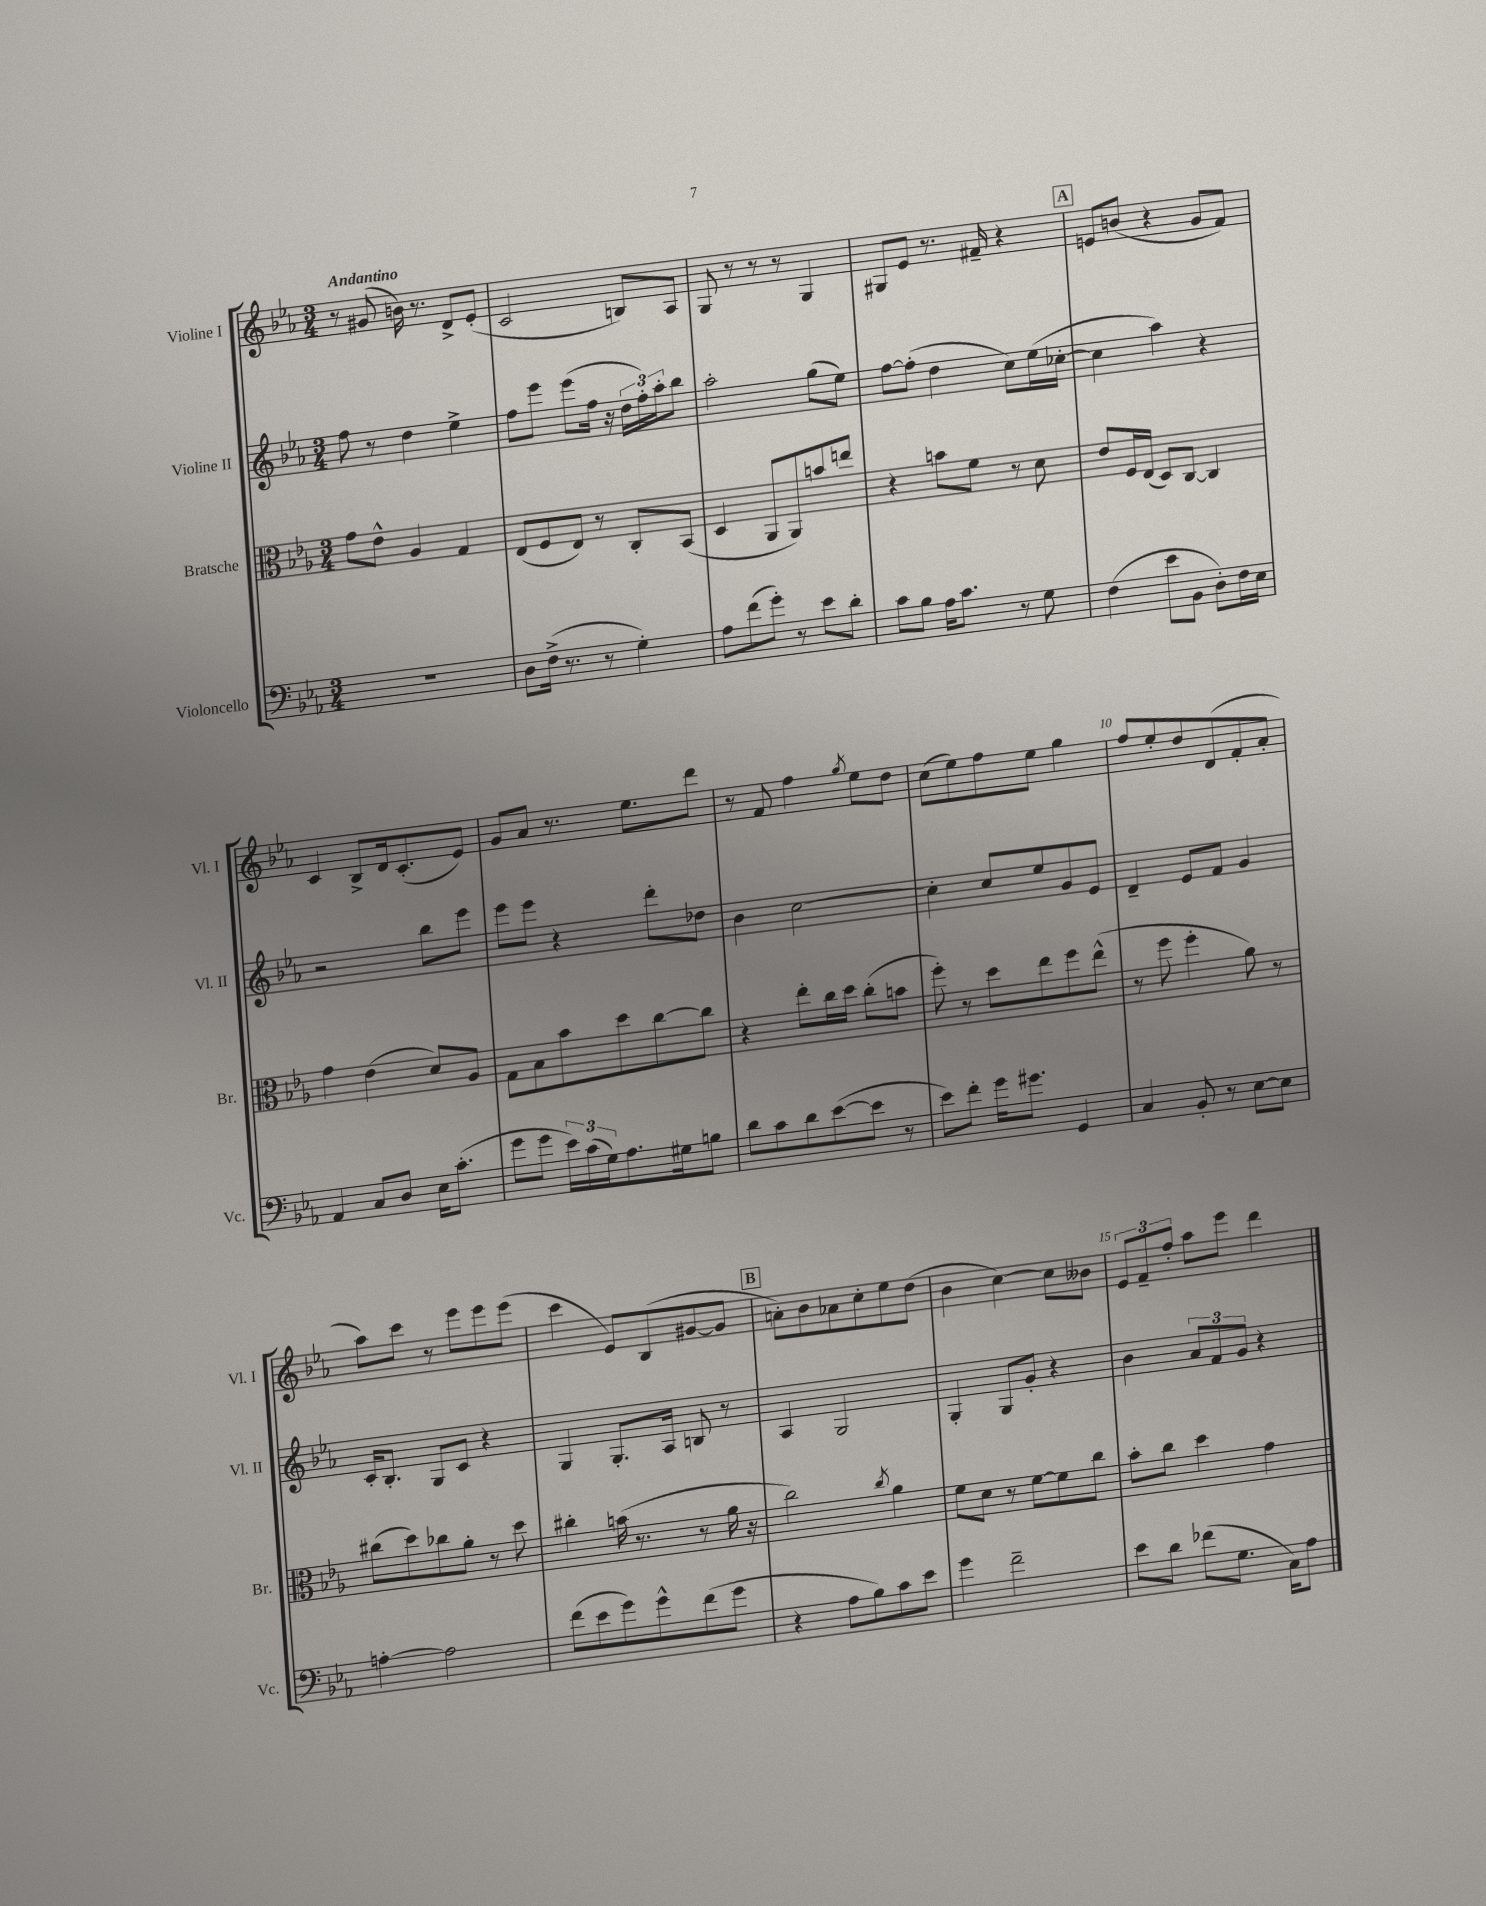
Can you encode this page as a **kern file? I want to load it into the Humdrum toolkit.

**kern	**kern	**kern	**kern
*staff4	*staff3	*staff2	*staff1
*clefF4	*clefC3	*clefG2	*clefG2
*k[b-e-a-]	*k[b-e-a-]	*k[b-e-a-]	*k[b-e-a-]
*M3/4	*M3/4	*M3/4	*M3/4
2.r	8g	8ff	8r
.	8e-^^	8r	(8g#
.	4A-	4dd	16b)
.	.	.	8.r
.	4G	4ee-^	8d^
.	.	.	(8e-'
=	=	=	=
8D	(8E-	8ff	2c
(16F^	8F	8eee-	.
8.r	.	.	.
.	8E-)	(8eee-	.
8r	8r	16ff	.
.	.	16r	.
4G')	8C'	24dd	8B)
.	.	24ff')	.
.	.	24aa-'	.
.	(8BB-	8bb-	8A-
=	=	=	=
8A-	4D	2aa-'	8G
(8f	.	.	8r
8g')	8AA-	.	8r
8r	8AA-)	.	8r
8e-	8b	(8gg	4G
8d'	8ee	8ee-)	.
=	=	=	=
8c	4r	[8ff	8G#
8B-	.	(8ff']	8e-
16A-	8b	4dd	8.r
8.c	.	.	.
.	8f	.	.
.	.	.	16f#~
8r	8r	8cc)	4r
8G	8d	(16ee-	.
.	.	[16cc-'	.
=	=	=	=
(4F	8e-	4cc-]	8e
.	16F	.	(8b
.	(16E-	.	.
8e-	8D)	4aa-)	4r
8BB-	[8C	.	.
8D')	4C]	4r	8g
16F	.	.	8f)
16E-	.	.	.
=	=	=	=
4AA-	4g	2r	4c
8C	(4e-	.	8B-^
8D	.	.	16d
.	.	.	(8.c'
16E-	8d)	8bb-	.
(8.c'	.	.	.
.	8A-	8eee-	8e-)
=	=	=	=
8g	8G	8eee-	8g
8g	8B-	8eee-	8a-
24e-)	8b-	4r	8.r
(24c	.	.	.
24G)	.	.	.
8.A-	8dd	.	.
.	.	.	8.ee-
.	[8cc	8ddd'	.
16G#	.	.	.
8B	8cc]	8dd-	8ddd
=	=	=	=
8d	4r	4b-	8r
8c	.	.	8f
8d	8ee-'	[2cc	4ff
([8e-	16cc	.	.
.	16dd	.	.
.	.	.	8qgg
8e-]	(8cc'	.	8ee-
8r	8b	.	8dd
=	=	=	=
8e-)	8ff')	4cc']	(8cc
8f'	8r	.	8ee-)
16g	8dd	8cc	8ff
8.g#	.	.	.
.	8ee-	8ee-	8ee-
4GG	8ff	8g	4gg
.	(8ee-^^	8e-	.
=	=	=	=
4C	8r	4d~	8ff
.	8ff	.	8ee-'
8BB-'	4ff'	8e-	8dd
8r	.	8f	(8d
[8E-	8a-)	4g	8f'
8E-]	8r	.	8a-'
=	=	=	=
[4A'	(8cc#	16c'	8aa-)
.	.	8.B-'	.
.	8dd)	.	8ccc
2A]	8cc-	8G	8r
.	8a-'	8c	8eee-
.	8r	4r	8eee-
.	8dd	.	(8eee-
=	=	=	=
(8f	4cc#'	4G	4ccc
8e-	.	.	.
8g)	(16b	8.G'	8e-)
.	8.r	.	.
8g^^	.	.	(8B-
.	.	16A-	.
(8f	8r	8B	[8g#
8g	16a-	8r	8g#]
.	16r	.	.
=	=	=	=
4r	2cc)	4A-	8a')
.	.	.	8b-
8A-	.	2G	8a-
8B-)	.	.	8cc'
.	8qcc	.	.
8c	4a-	.	8ee-
8e-	.	.	(8dd
=	=	=	=
4g	8f	4G'	4b-
.	8d	.	.
2f~	8r	8G	[4cc)
.	[8f	8g'	.
.	8f]	4r	8cc]
.	8cc	.	8b--
=	=	=	=
8e-	8b-'	4b-	12e-
.	.	.	12f~
8d	8cc	.	.
.	.	.	12ff'
(8f-	4dd	12a-	8aa-
.	.	12f	.
8.G	.	.	8eee-
.	.	12g	.
.	4g	4r	4ddd
16C)	.	.	.
8A-	.	.	.
==	==	==	==
*-	*-	*-	*-
